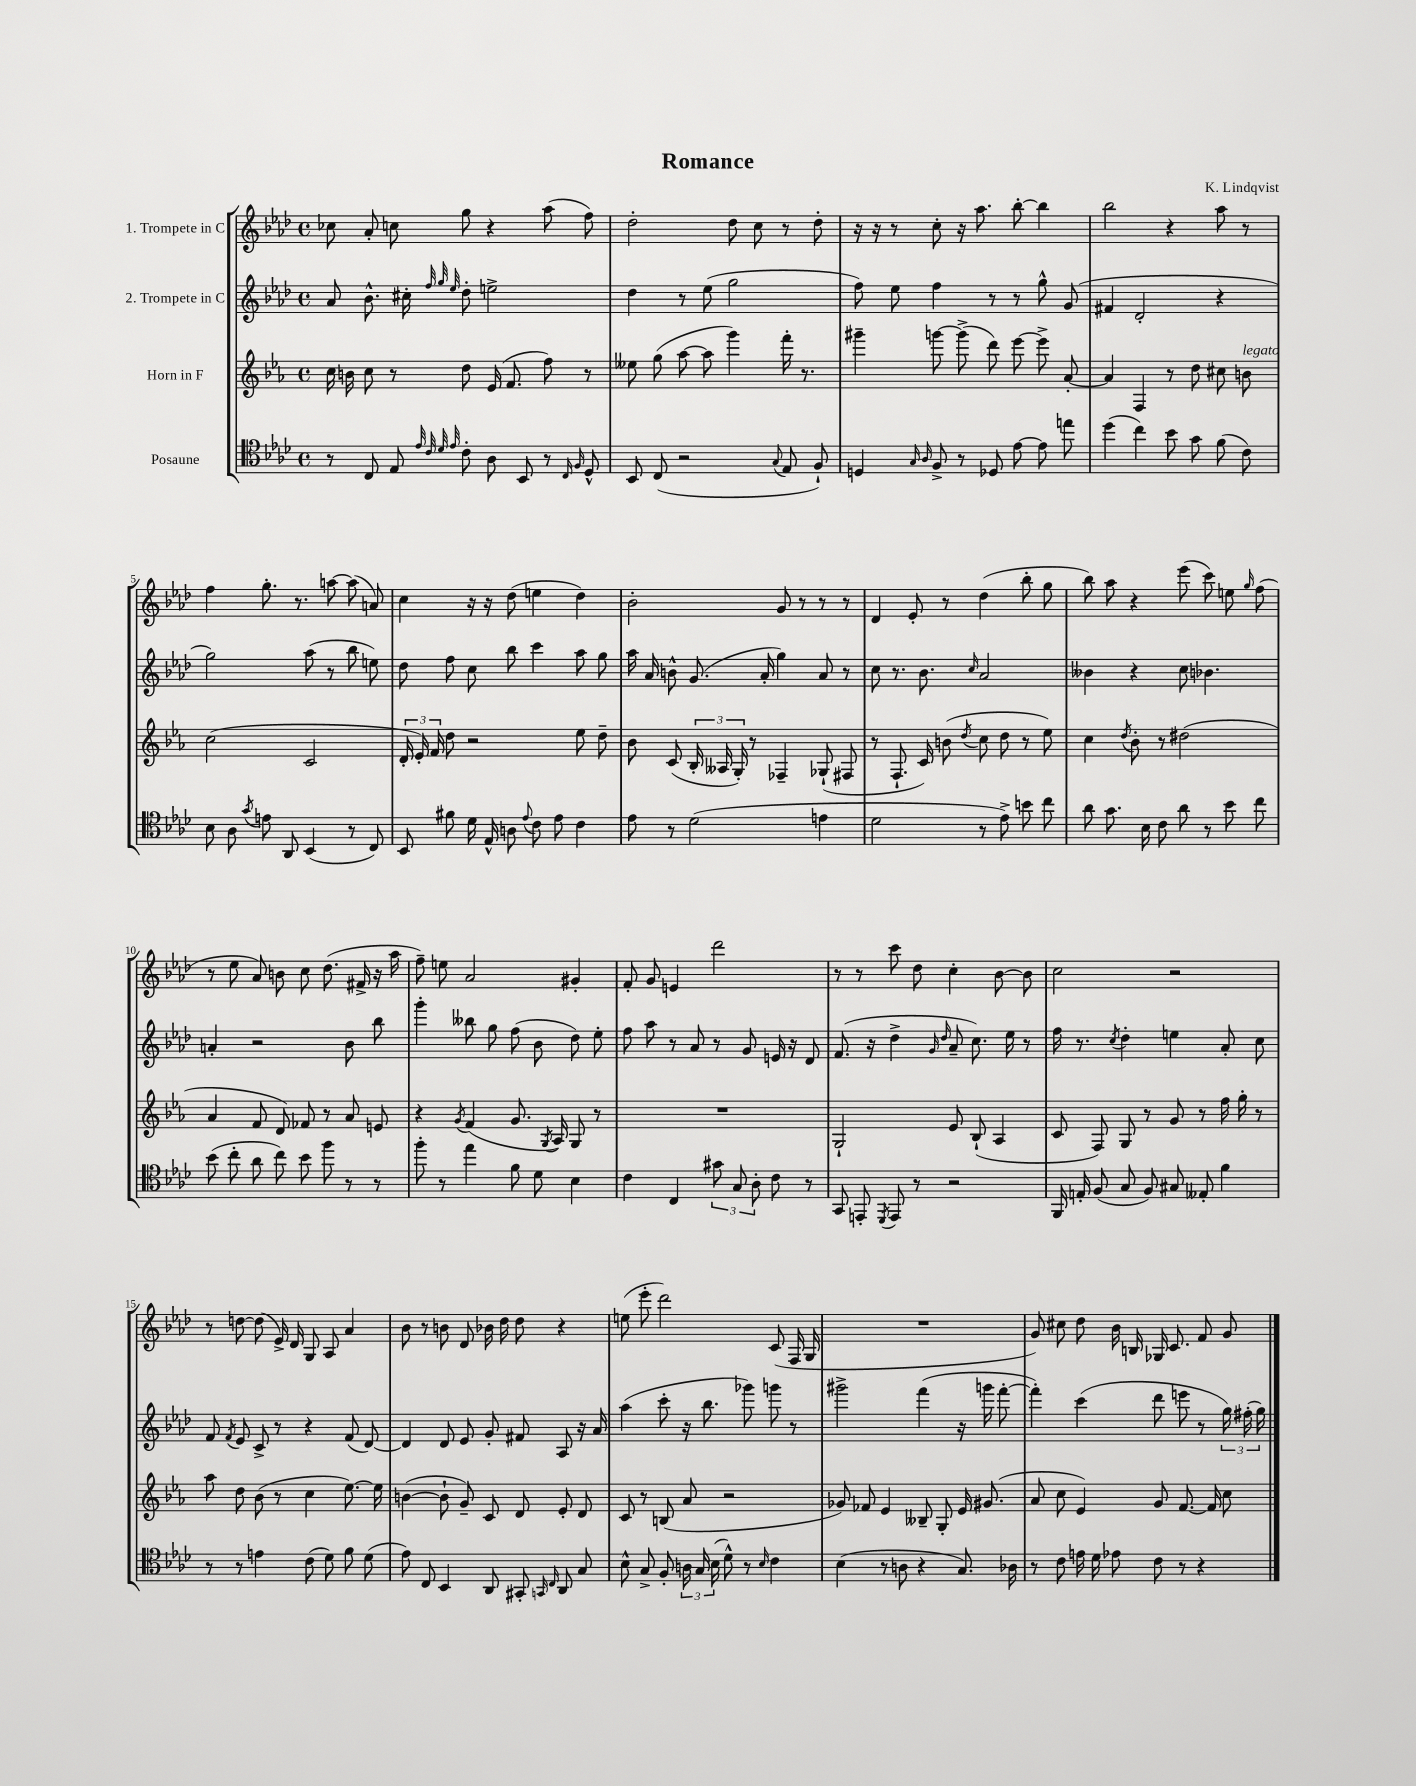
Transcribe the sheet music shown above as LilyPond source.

\header { title = "Romance" composer = "K. Lindqvist" }
<<
\new StaffGroup <<
\new Staff = "s0" \with { instrumentName = "1. Trompete in C" } {
    \clef treble \key aes \major \defaultTimeSignature \time 4/4
    \autoBeamOff ces''8 aes'8-. c''8 g''8 r4 aes''8( f''8) |
    des''2-. des''8 c''8 r8 des''8-. |
    r16 r16 r8 c''8-. r16 aes''8. bes''8~-. bes''4 |
    bes''2 r4 aes''8 r8 |
    f''4 g''8.-. r8. a''8~ a''8( a'8) |
    c''4 r16 r16 des''8( e''4 des''4) |
    bes'2-. g'8 r8 r8 r8 |
    des'4 ees'8-. r8 des''4( bes''8-. g''8 |
    bes''8) aes''8 r4 ees'''8( c'''8) e''8 \grace { g''16 } f''8( |
    r8 ees''8 aes'8) b'8 c''8 des''8.( fis'16-> r16 aes''16 |
    f''8--) e''8 aes'2 gis'4-. |
    f'8-. g'8 e'4 des'''2 |
    r8 r8 c'''8 des''8 c''4-. bes'8~ bes'8 |
    c''2 r2 |
    r8 d''8~ d''8( ees'16->) des'16 g8 aes8 aes'4 |
    bes'8 r8 b'8 des'8 bes'16 des''16 des''8 r4 |
    e''8( ees'''8-. des'''2) c'8( f16 g16 |
    R1 |
    g'8) cis''8 des''8 bes'16 b16 ges16 c'8. f'8 g'8 \bar "|." |
}
\new Staff = "s1" \with { instrumentName = "2. Trompete in C" } {
    \clef treble \key aes \major \defaultTimeSignature \time 4/4
    \autoBeamOff aes'8 bes'8.-^ cis''16-. \grace { f''32 g''32 ees''32 } des''8-. e''2-> |
    des''4 r8 ees''8( g''2 |
    f''8) ees''8 f''4 r8 r8 g''8-^ g'8( |
    fis'4 des'2-. r4 |
    g''2) aes''8( r8 bes''8 e''8) |
    des''8 f''8 c''8 bes''8 c'''4 aes''8 g''8 |
    aes''16 aes'16 b'8-^ g'8.( aes'16-. g''4) aes'8 r8 |
    c''8 r8. bes'8. \grace { c''16 } aes'2 |
    beses'4 r4 c''8 bes'4. |
    a'4-. r2 bes'8 bes''8 |
    g'''4-. beses''8 g''8 f''8( bes'8 des''8) ees''8-. |
    f''8 aes''8 r8 aes'8 r8 g'8 e'16 r16 des'8 |
    f'8.( r16 des''4-> \grace { g'16 des''16 } aes'8-- c''8.) ees''16 r8 |
    f''16 r8. \acciaccatura { c''8 } des''4-. e''4 aes'8-. c''8 |
    f'8 \acciaccatura { f'8 } ees'8 c'8-> r8 r4 f'8( des'8~) |
    des'4 des'8 ees'8 g'8-. fis'8 aes8 r16 aes'16 |
    aes''4( c'''8-. r16 bes''8. ges'''8) g'''8 r8 |
    gis'''2-> f'''4( r16 g'''16 f'''8~-. |
    f'''4-.) c'''4( des'''8 e'''8 r8 \tuplet 3/2 { g''16) fis''16-.( g''16) } \bar "|." |
}
\new Staff = "s2" \with { instrumentName = "Horn in F" } {
    \clef treble \key ees \major \defaultTimeSignature \time 4/4
    \autoBeamOff c''16 b'16 c''8 r8 d''8 ees'16( f'8. f''8) r8 |
    eeses''8 g''8( aes''8~ aes''8 g'''4) f'''16-. r8. |
    gis'''4-- g'''8~ g'''8->( d'''8) ees'''8~ ees'''8-> aes'8~-. |
    aes'4 f4 r8 d''8 cis''8 b'8^\markup { \italic "legato" } |
    c''2( c'2 |
    \tuplet 3/2 { d'16-. ees'16-.) f'16 } d''8 r2 ees''8 d''8-- |
    bes'8 c'8( \tuplet 3/2 { bes16-. aeses16 g16-.) } r8 fes4-- ges8-!( fis8 |
    r8 f8.-! c'16) b'8( \acciaccatura { d''8 } c''8 d''8 r8 ees''8) |
    c''4 \acciaccatura { d''8 } bes'8-. r8 dis''2( |
    aes'4 f'8 d'8) fes'8 r8 aes'8 e'8 |
    r4 \acciaccatura { g'8 } f'4( g'8. \acciaccatura { g8 } aes16) g8 r8 |
    R1 |
    g2-! ees'8 bes8-!( aes4 |
    c'8 f8) g8 r8 g'8 r8 f''16 g''16-. r8 |
    aes''8 d''8 bes'8( r8 c''4 ees''8.~) ees''16 |
    b'4~( b'8-! g'8--) c'8 d'8 ees'8-. d'8 |
    c'8 r8 b8( aes'8 r2 |
    ges'8) fes'8 ees'4 beses8-- g8-. ees'16 gis'8.( |
    aes'8 c''8 ees'4) g'8 f'8.~ f'16 c''8 \bar "|." |
}
\new Staff = "s3" \with { instrumentName = "Posaune" } {
    \clef tenor \key aes \major \defaultTimeSignature \time 4/4
    \autoBeamOff r8 c8 ees8 \grace { ees'32 c'32 des'32 ees'32 } c'8-. aes8 bes,8 r8 \grace { c16 f16 } des8-^ |
    bes,8 c8( r2 \appoggiatura { g8 } ees8 f8-!) |
    d4 \grace { g16 aes16 } f8-> r8 des8 ees'8~ ees'8 e''8 |
    des''4( c''4) bes'8 g'8 f'8( c'8) |
    bes8 aes8 \acciaccatura { g'8 } e'8 aes,8 bes,4( r8 c8) |
    bes,8 fis'8 des'16 ees16-^ a8 \appoggiatura { ees'8 } c'8 ees'8 c'4 |
    ees'8 r8 des'2( e'4 |
    des'2 r8 ees'8->) b'8 c''8 |
    aes'8 g'8. bes16 c'8 aes'8 r8 bes'8 c''8 |
    bes'8( c''8-. aes'8 c''8) bes'8 f''8 r8 r8 |
    f''8-. r8 ees''4 f'8 des'8 bes4 |
    c'4 c4 \tuplet 3/2 { gis'8 g8 aes8-. } c'8 r8 |
    g,8 e,8-. \acciaccatura { des,8 } e,8 r8 r2 |
    f,16 e16-. f8( g8 f8) gis8 eeses8-. f'4 |
    r8 r8 e'4 c'8( des'8) f'8 des'8( |
    ees'8) c8 bes,4 aes,8 gis,8-. \grace { g,16 c16 } aes,8 g8 |
    bes8-^ g8-> f8-. \tuplet 3/2 { a16 g16 bes16( } des'8-^) r8 \grace { bes16 } c'4 |
    bes4( r8 a8 r4 g8.) aes16 |
    r8 c'8 e'16 des'16 ees'8 c'8 r8 r4 \bar "|." |
}
>>
>>
